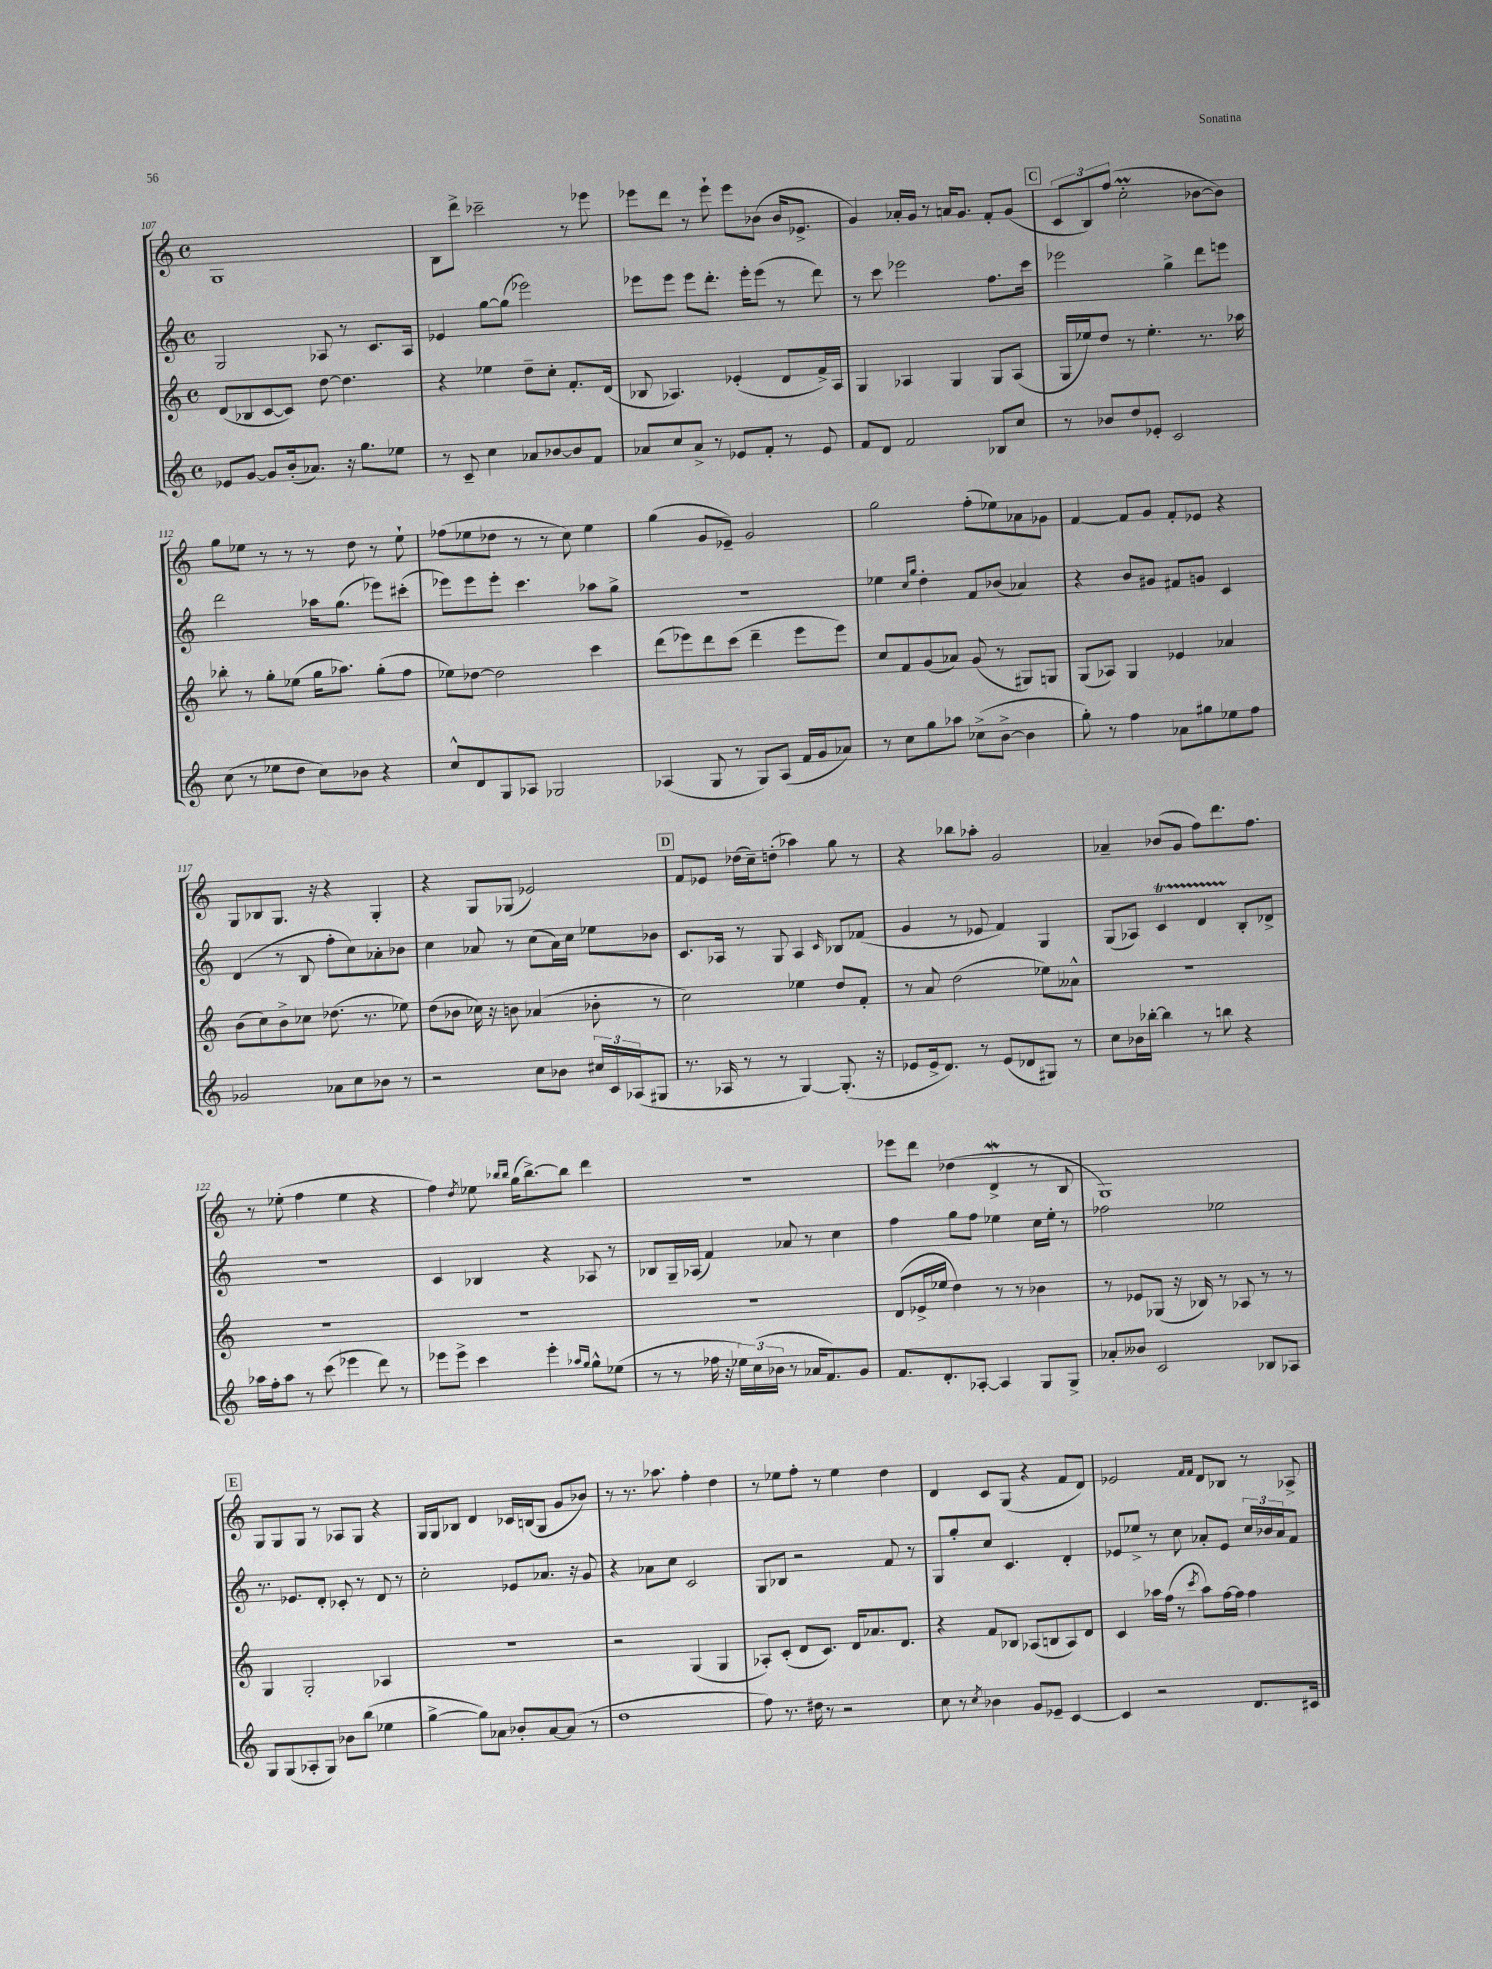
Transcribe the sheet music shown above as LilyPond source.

<<
\new StaffGroup <<
\new Staff = "s0" {
    \clef treble \key c \major \defaultTimeSignature \time 4/4
    g1 |
    b8 d'''8-> ces'''2-- r8 ees'''8 |
    ees'''8 d'''8 r8 ees'''8-! ees'''8 bes'8( bes'16 ees'8.-> |
    g'4) aes'16-. g'16 r8 a'16 g'8. f'8-. g'8( |
    \mark \markup { \box "C" } \tuplet 3/2 { c'8 b8) f''8( } c''2-.\prall bes'8~ bes'8) |
    g''8 ees''8 r8 r8 r8 d''8 r8 ees''8-! |
    fes''8( ees''8 des''8 r8 r8 c''8) ees''4 |
    g''4( g'8 ees'8--) g'2 |
    g''2 f''8-.( ees''8) aes'8 ges'8 |
    f'4~ f'8 g'8 f'8-. ees'8 r4 |
    g8 bes8 g8. r16 r4 g4-. |
    r4 g8 ges8( ees'2) |
    \mark \markup { \box "D" } f'8 ees'8 des''16( c''16--) d''8-.( aes''4) g''8 r8 |
    r4 bes''8 aes''8-. g'2 |
    aes'4-- bes'8( g'8 f''8) d'''8. f''8. |
    r8 ees''8-.( f''4 ees''4 r4 |
    f''4) \acciaccatura { d''8 } ees''8 \grace { bes''16 bes''16 } g''16( bes''8.~->) bes''8 d'''4 |
    R1 |
    ees'''8 d'''8 des''4( d'4->\mordent r8 b8 |
    g1) |
    \mark \markup { \box "E" } g8 g8 g8 r8 aes8 g8 r4 |
    g16 g16 bes8 d'4 ces'16 b16( g8 g'8 bes'8) |
    r8 r8. aes''8. f''4-. d''4 |
    r8 ees''8 f''8-. r8 ees''4 d''4 |
    d'4 c'8 g8( r4 f'8 d'8) |
    ees'2 \grace { f'16 f'16 } d'8 bes8 r8 aes8-> \bar "|." |
}
\new Staff = "s1" {
    \clef treble \key c \major \defaultTimeSignature \time 4/4
    g2 aes8 r8 c'8. aes16 |
    ees'4 g''8~ g''8( ees'''2) |
    ees'''8 ees'''8 ees'''8 d'''8.-. ees'''16-. ees'''8( r8 d'''8) |
    r8 c'''8 ees'''2 f''8. c'''16 |
    \mark \markup { \box "C" } ees'''2 g''4-> d'''8 e'''8 |
    d'''2 aes''16 g''8.( ees'''8) cis'''8-.( |
    ees'''8) ees'''8 ees'''8-. c'''4. aes''8 g''8-> |
    R1 |
    ees''4 \grace { c''16 g''16 } d''4-. f'8 bes'8( aes'4) |
    r4 b'8 gis'8 fis'8 g'8 c'4 |
    d'4( r8 b8 f''8-. c''8) aes'8-. bes'8 |
    c''4 aes'8 r8 c''8( aes'16) c''16 ees''8 bes'8 |
    \mark \markup { \box "D" } c'8. aes16 r8 g8 aes4 \grace { c'16 } bes8 fes'8( |
    g'4 r8 ees'8 f'4) g4 |
    g8( aes8) c'4\startTrillSpan d'4 b8-.\stopTrillSpan des'8-> |
    R1 |
    c'4 bes4 r4 aes8 r8 |
    bes8 g16-- aes16( f'4) aes'8 r8 c''4 |
    f''4 g''8 f''8 ees''4 c''16 ees''16-. r8 |
    fes''2 ees''2 |
    \mark \markup { \box "E" } r8. ees'8. d'8-. ces'8-. r8 d'8 r8 |
    c''2-. ees'8 aes'8. r16 g'8 |
    r4 aes'8 c''8 c'2 |
    g8 bes8 r2 f'8 r8 |
    g8 g''8-. c''8 c'4. d'4-. |
    ees'8 ees''8-> r8 c''8 aes'8-. ees'8 \tuplet 3/2 { c''16 bes'16 aes'16 } f'8 \bar "|." |
}
\new Staff = "s2" {
    \clef treble \key c \major \defaultTimeSignature \time 4/4
    d'8( bes8 c'8~ c'8) d''8~ d''4. |
    r4 ees''4 d''8-- c''8-. f'8.-. d'16( |
    bes8 aes4.) ees'4-.( d'8 f'16->) aes16 |
    g4 aes4 g4 g8 aes8( |
    \mark \markup { \box "C" } g16 ees''16) d''8 r8 ees''4.-. r8. aes''16 |
    bes''8-. r8 g''8-. ees''8( g''16 aes''8.) g''8-.( f''8 |
    ees''8) des''8~ des''2 c'''4 |
    d'''8( ees'''8) d'''8 c'''8( d'''4-- ees'''8 ees'''8) |
    c''8 f'8 g'8( aes'8) g'8( r8 gis8) g8 |
    g8( aes8) g4 ees'4 aes'4 |
    b'8( c''8) b'8-> ces''8 des''8.( r8. ees''8) |
    d''8( bes'8 ces''16) r16 b'8 aes'4( bes'8-. r8 |
    \mark \markup { \box "D" } c''2) ees''4 d''8 f'8-. |
    r8 a'8 d''2( ees''8) aeses'8-^ |
    R1 |
    R1 |
    R1 |
    R1 |
    d'8( ees'16-> ees''16 d''4) r8 r8 bes'4 |
    r8 ees'8 ges8( r16 bes16) r8 aes8 r8 r8 |
    \mark \markup { \box "E" } g4 g2-. aes4 |
    R1 |
    r2 g4( g4 |
    aes8-.) c'8-.( d'8 c'8.) d'16 aes'8. d'8. |
    r4 f'8 bes8 aes8( b8 aes8) d'8 |
    c'4 aes''16 f''16( r8 \acciaccatura { c'''8 } aes''8) f''16~ f''16 f''4 \bar "|." |
}
\new Staff = "s3" {
    \clef treble \key c \major \defaultTimeSignature \time 4/4
    ees'8 g'8~ g'8 b'16-.( aes'8.) r16 g''8. ees''8 |
    r8 c'8-- c''4 aes'8 bes'8~ bes'8 f'8 |
    aes'8 c''8 aes'8-> r8 ees'8 f'8-. r8 ees'8 |
    f'8 d'8 f'2 bes8 c''8 |
    \mark \markup { \box "C" } r8 bes'8 d''8 ees'8-. c'2 |
    c''8( r8 ees''8 d''8 c''8) bes'8 r4 |
    c''8-^ d'8 g8 aes8 ges2 |
    aes4( g8 r8 g8) aes8( f'16 g'16 aes'8) |
    r8 c''8 g''8 aes''8 ces''8->( b'8~-> b'4 |
    g''8-.) r8 f''4 aes'8 gis''8 ees''8 f''8 |
    ges'2 aes'8 c''8 bes'8 r8 |
    r2 c''8 bes'8 \tuplet 3/2 { cis''16 c'16 aes16( } gis8 |
    \mark \markup { \box "D" } r8. aes16 r8 r8 g4~) g8.-.( r16 |
    ees'8 ees'16-> d'8.) r8 ees'8( des'8 gis8) r8 |
    c''8 bes'16 bes''16~-. bes''4 r8 b''8 r4 |
    aes''16 f''16-. aes''8 r8 c'''8( ees'''4 d'''8) r8 |
    ees'''8 ees'''8-> c'''4 ees'''4-. \grace { aes''16 g''16 } g''8-^ ees''8( |
    r8 r8 fes''16 r16 \tuplet 3/2 { ees''16) c''16( bes'16 } r8 aes'16 f'8.) g'8 |
    f'8. d'8.-. aes8~-. aes4 g8 g8-> |
    aes'8-. beses'8 c'2 bes8 aes8 |
    \mark \markup { \box "E" } g8 g8( aes8-. g8) bes'8 b''8( ees''4 |
    g''4~-> g''8) aes'8 bes'8-. aes'8~ aes'8( r8 |
    d''1 |
    f''8) r8. dis''16 r8 r2 |
    c''8 r8 \acciaccatura { c''8 } bes'4 g'8 ees'8-- c'4~ |
    c'4 r2 d'8. cis'16 \bar "|." |
}
>>
>>
\layout { \context { \Score currentBarNumber = #107 } }
